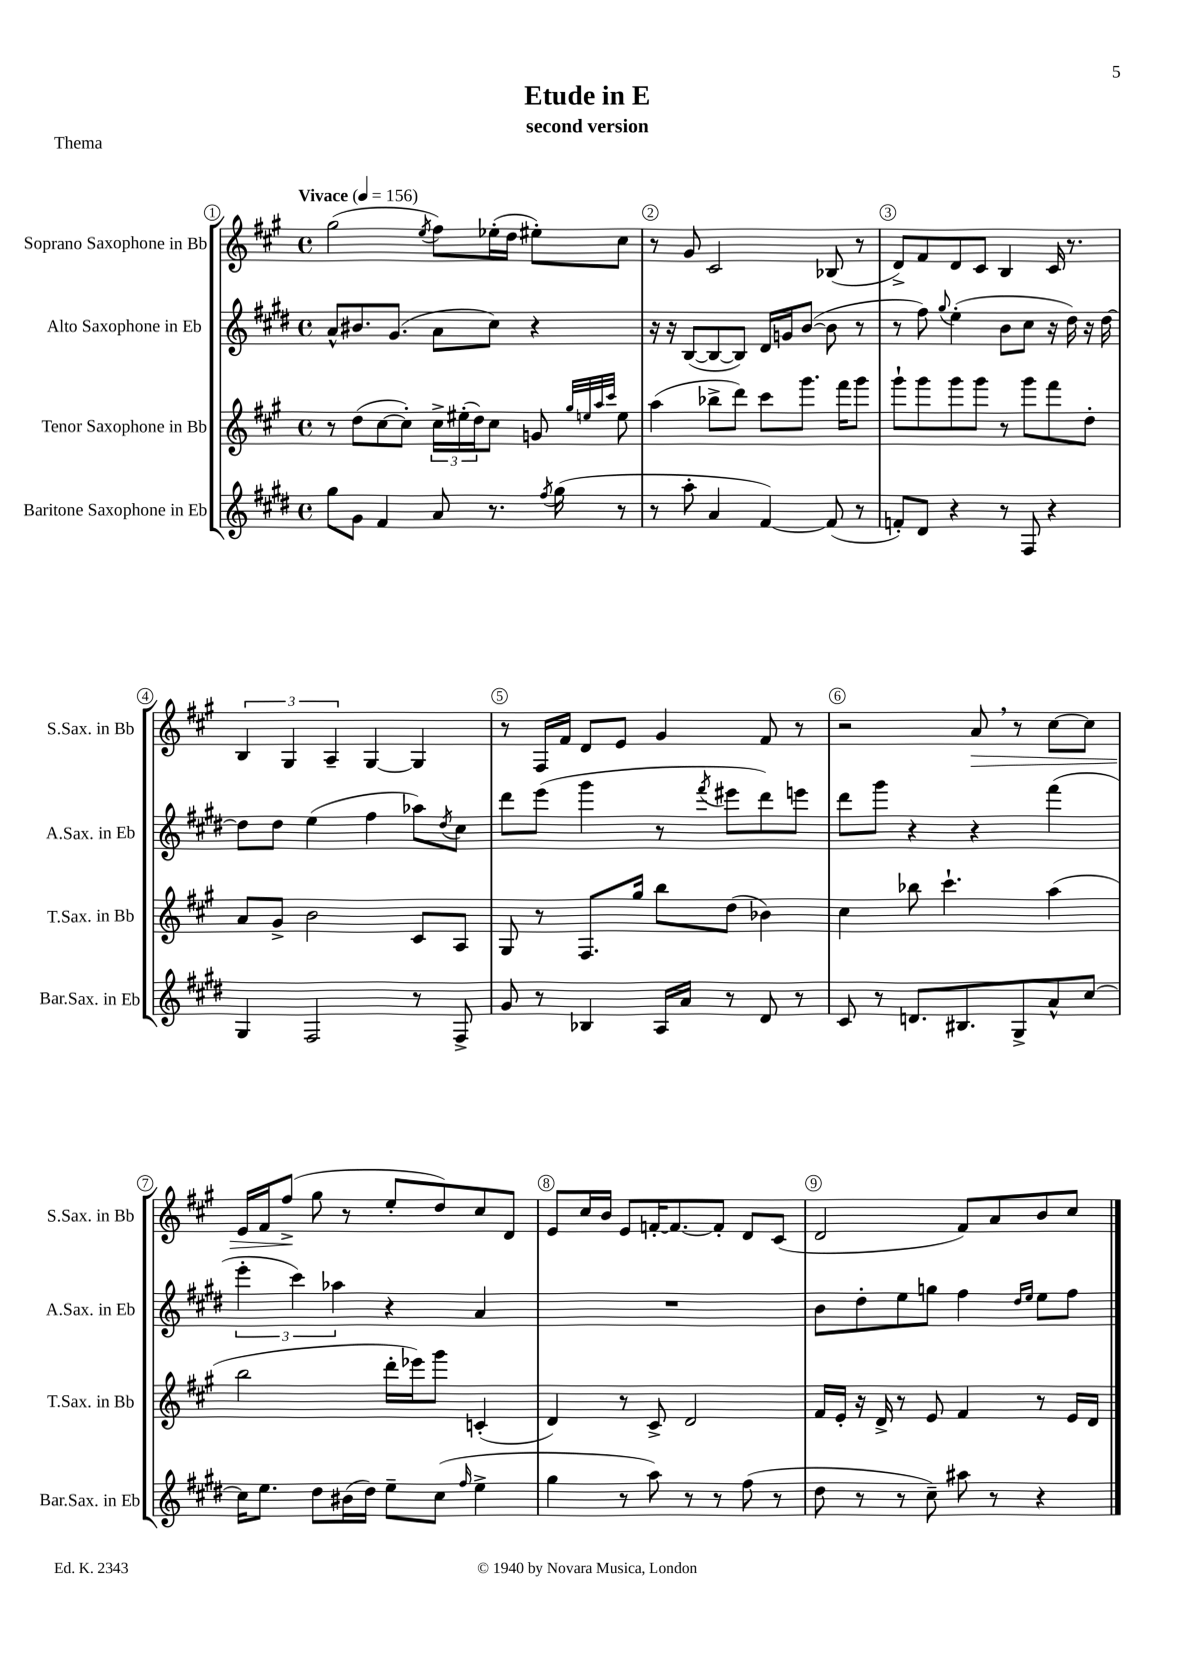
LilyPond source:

\header { title = "Etude in E" subtitle = "second version" piece = "Thema" }
<<
\new StaffGroup <<
\new Staff = "s0" \with { instrumentName = "Soprano Saxophone in Bb" shortInstrumentName = "S.Sax. in Bb" } {
    \clef treble \key a \major \defaultTimeSignature \time 4/4 \tempo "Vivace" 4 = 156
    gis''2( \acciaccatura { e''8 } fis''8) ees''16-.( d''16 eis''8-.) cis''8 |
    r8 gis'8 cis'2 bes8( r8 |
    d'8->) fis'8 d'8 cis'8 b4 cis'16 r8. |
    \tuplet 3/2 { b4 gis4 a4-- } gis4~ gis4 |
    r8 fis16 fis'16 d'8 e'8 gis'4 fis'8 r8 |
    r2 a'8\> \breathe r8 cis''8~ cis''8 |
    e'16 fis'16 fis''8->\!( gis''8 r8 e''8-. d''8) cis''8 d'8 |
    e'8 cis''16 b'16 e'8 f'16~-. f'8.~ f'8-. d'8 cis'8( |
    d'2 fis'8) a'8 b'8 cis''8 \bar "|." |
}
\new Staff = "s1" \with { instrumentName = "Alto Saxophone in Eb" shortInstrumentName = "A.Sax. in Eb" } {
    \clef treble \key e \major \defaultTimeSignature \time 4/4
    a'8-^ bis'8. gis'8.( a'8 cis''8) r4 |
    r16 r16 b8~( b8~ b8) dis'16 g'16 b'8~( b'8 r8 |
    r8 fis''8) \appoggiatura { gis''8 } e''4-.( b'8 cis''8 r16 dis''16) r16 dis''16~ |
    dis''8 dis''8 e''4( fis''4 aes''8) \acciaccatura { dis''8 } cis''8 |
    dis'''8 e'''8( gis'''4 r8 \acciaccatura { fis'''8 } eis'''8 dis'''8) e'''8 |
    dis'''8 gis'''8 r4 r4 fis'''4( |
    \tuplet 3/2 { e'''4-. cis'''4) aes''4 } r4 a'4 |
    R1 |
    b'8 dis''8-. e''8 g''8 fis''4 \grace { dis''16 e''16 } e''8 fis''8 \bar "|." |
}
\new Staff = "s2" \with { instrumentName = "Tenor Saxophone in Bb" shortInstrumentName = "T.Sax. in Bb" } {
    \clef treble \key a \major \defaultTimeSignature \time 4/4
    r8 d''8( cis''8~ cis''8-.) \tuplet 3/2 { cis''16-> eis''16-.( d''16) } cis''8 g'8 \grace { gis''32 e''32 a''32 cis'''32 } e''8 |
    a''4( bes''8-> d'''8) cis'''8 gis'''8. fis'''16 gis'''8 |
    gis'''8-! gis'''8 gis'''8 gis'''8 r8 gis'''8 fis'''8 d''8-. |
    a'8 gis'8-> b'2 cis'8 a8 |
    gis8 r8 fis8. gis''16 b''8 d''8( bes'4) |
    cis''4 bes''8 cis'''4.-! a''4( |
    b''2 d'''16-. ees'''16) gis'''8 c'4-.( |
    d'4) r8 cis'8-> d'2 |
    fis'16 e'16-. r16 d'16-> r8 e'8 fis'4 r8 e'16 d'16 \bar "|." |
}
\new Staff = "s3" \with { instrumentName = "Baritone Saxophone in Eb" shortInstrumentName = "Bar.Sax. in Eb" } {
    \clef treble \key e \major \defaultTimeSignature \time 4/4
    gis''8 gis'8 fis'4 a'8 r8. \acciaccatura { fis''8 } gis''16( r8 |
    r8 a''8-. a'4 fis'4~) fis'8( r8 |
    f'8-.) dis'8 r4 r8 fis8 r4 |
    gis4 fis2 r8 fis8-> |
    gis'8 r8 bes4 a16 a'16 r8 dis'8 r8 |
    cis'8 r8 d'8. bis8. gis8-> a'8-^ cis''8~ |
    cis''16 e''8. dis''8 bis'16( dis''16) e''8-- cis''8( \grace { fis''16 } e''4-> |
    gis''4 r8 a''8) r8 r8 fis''8( r8 |
    dis''8 r8 r8 cis''8--) ais''8 r8 r4 \bar "|." |
}
>>
>>
\layout { \context { \Score \override BarNumber.break-visibility = ##(#f #t #t) barNumberVisibility = #all-bar-numbers-visible \override BarNumber.stencil = #(make-stencil-circler 0.1 0.3 ly:text-interface::print) } }
